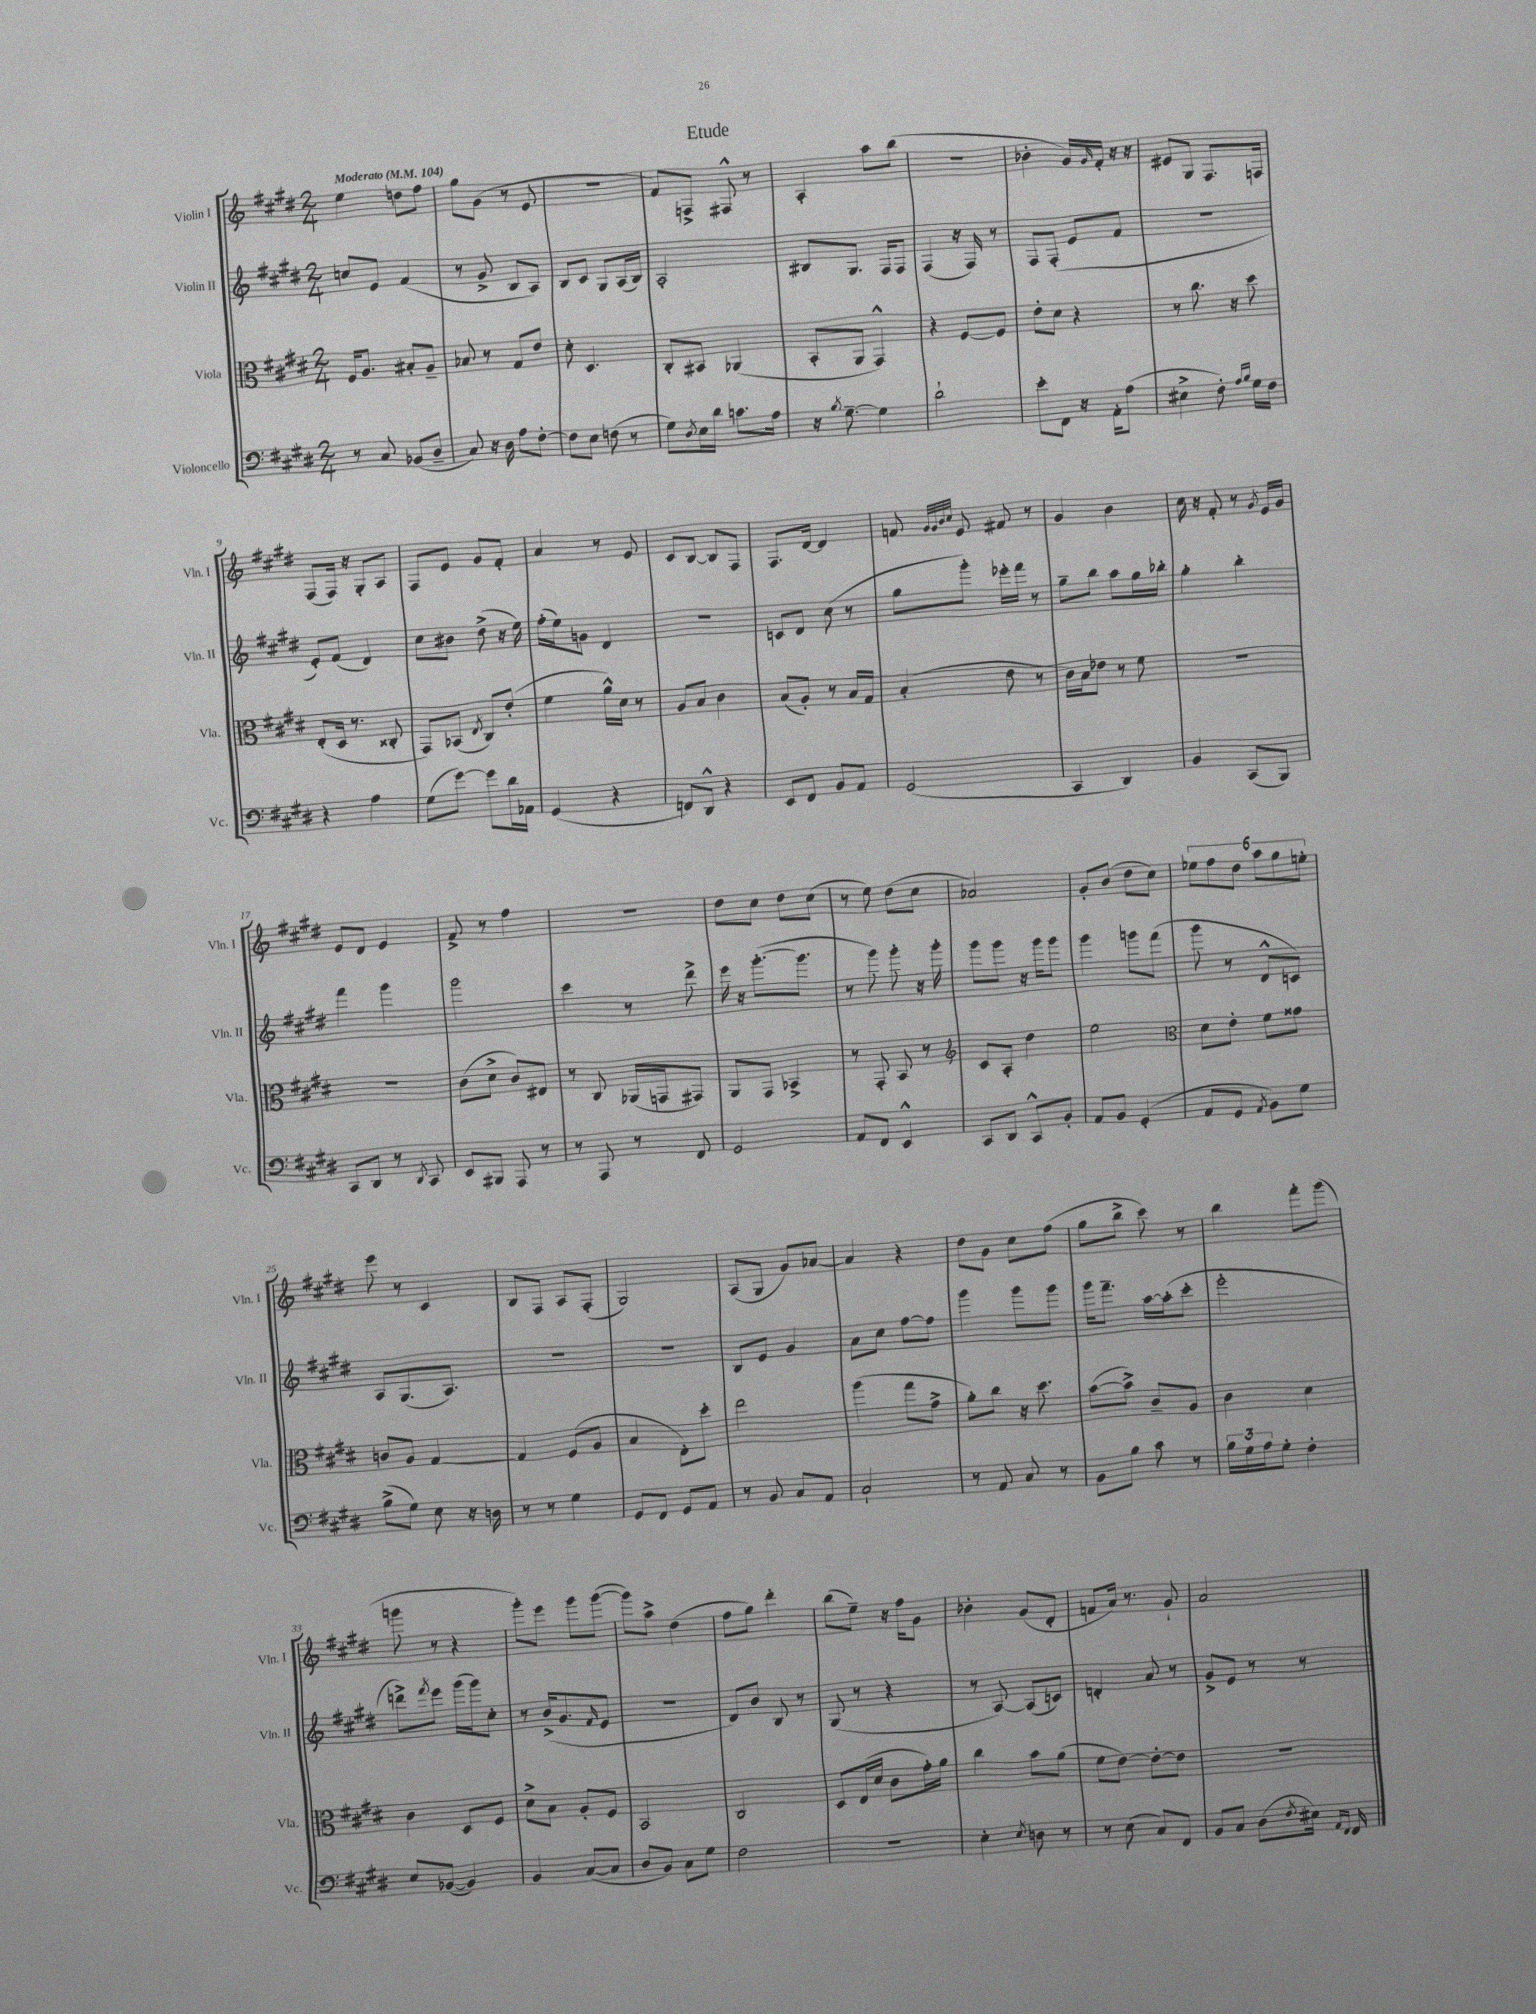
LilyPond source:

\header { title = "Etude" }
<<
\new StaffGroup <<
\new Staff = "s0" \with { instrumentName = "Violin I" shortInstrumentName = "Vln. I" } {
    \clef treble \key e \major \numericTimeSignature \time 2/4 \tempo "Moderato" 4 = 104
    e''4 d''8 fis''8 |
    gis''8 gis'8( r8 e'8 |
    R2 |
    fis'8) f8-> fis8-^ r8 |
    a4-. a''8 b''8( |
    r2 |
    bes'4-. gis'16) \grace { gis'16 } fis'16-. r16 r16 |
    eis'8 gis8 fis8. f16 |
    fis8( fis16) r16 gis8-. a8 |
    fis8 e'8 gis'8 fis'8-. |
    a'4 r8 e'8 |
    cis'8 b8~ b8 fis8 |
    fis8. dis'16~ dis'4 |
    f'8 \grace { gis'32 gis'32 b'32 cis''32 } e'8 fis'8 r8 |
    gis'4 b'4 |
    cis''16 r16 fis'8-. r8 \acciaccatura { gis'8 } e'16 gis'16 |
    e'8 dis'8 e'4 |
    fis'8-> r8 fis''4 |
    R2 |
    dis''8 cis''8 dis''8 cis''8( |
    r8 e''8) dis''8( cis''8 |
    aes'2) |
    gis'8-. b'8( dis''8 cis''8) |
    \tuplet 6/4 { ees''8 fis''8 dis''8 a''8 gis''8 e''8-. } |
    e'''8 r8 cis'4 |
    b8 fis8 a8 fis8-.( |
    gis2) |
    a8( gis8 gis'8) aes'8~ |
    aes'4 r4 |
    dis''8 gis'8 cis''8 fis''8( |
    gis''8 b''8-> cis'''8) r8 |
    b''4 fis'''8-. gis'''8( |
    g'''8 r8 r4 |
    gis'''8-.) e'''8 gis'''8 gis'''8~( |
    gis'''8) a''8-> dis''4( |
    fis''8 gis''8) dis'''4-. |
    b''8( e''8--) r16 fis''16 gis'8 |
    bes'4-. gis'8( dis'8-. |
    f'8 a'16) r8. gis'8-! |
    a'2 \bar "|." |
}
\new Staff = "s1" \with { instrumentName = "Violin II" shortInstrumentName = "Vln. II" } {
    \clef treble \key e \major \numericTimeSignature \time 2/4
    c''8 e'8 fis'4( |
    r8 gis'8-> b8 a8) |
    b8 cis'8 gis8 a16( b16) |
    a2-. |
    bis8 gis8. fis16 fis8 |
    fis4( r16 fis16) r8 |
    fis8 fis8-.( e'8 fis'8 |
    R2 |
    e'8-.) fis'8( dis'4) |
    cis''8 bis'8 dis''8->( r16 e''16) |
    fis''16-.( e''16) g'8 dis'4 |
    r2 |
    c'8 dis'8 cis''8( r8 |
    gis''8 gis'''8-.) ees'''16-. fis'''16 r8 |
    gis''8-- b''8 a''8 gis''16 bes''16-. |
    gis''4-. b''4-. |
    fis'''4 gis'''4 |
    gis'''2 |
    cis'''4 r8 dis'''8-> |
    e'''16 r16 gis'''8.~-.( gis'''8. |
    r8 gis'''8) gis'''8-. r16 gis'''16-. |
    gis'''8 gis'''8 r16 gis'''16 gis'''8 |
    gis'''4 g'''8 fis'''8( |
    gis'''8 r8 dis'8-^ c'8) |
    a8 gis8.( a8.) |
    R2 |
    R2 |
    b8 e'8 gis'4 |
    a'8 cis''8 fis''8~ fis''8 |
    gis'''4 gis'''8 gis'''8 |
    gis'''16 fis'''8.-- a''16~ a''16-.( cis'''8-. |
    e'''2-. |
    d'''8->) \acciaccatura { fis'''8 } e'''8 gis'''16( gis'''16) cis''8-. |
    r8 b'16->( gis'8. \grace { fis'16 } e'8 |
    R2 |
    dis'8) b'8 b8 r8 |
    gis8( r8 r4 |
    r8 a8~) a8( c'8) |
    d'4-. a'8 r8 |
    gis'8-> e'8 r8 r8 \bar "|." |
}
\new Staff = "s2" \with { instrumentName = "Viola" shortInstrumentName = "Vla." } {
    \clef alto \key e \major \numericTimeSignature \time 2/4
    fis16 a8. bis8-. a8-- |
    bes8 r8 gis8 e'8 |
    dis'8-. dis4. |
    cis8-. bis,8 aes,4( |
    b,8-. a,8 gis,4-^) |
    r4 fis8~ fis8 |
    e'8-. dis'8 r4 |
    r8 cis''8. r16 dis''8 |
    e8-.( dis16 r8. cisis8-. |
    gis,8) bes,8( \acciaccatura { e8 } cis8) e'8-.( |
    fis'4 a'16-^) dis'16 r8 |
    a8 b8 cis'4 |
    b8( a8-.) r8 b16 gis16 |
    b4-.( e'8 r8 |
    cis'16) b16 ees'8 r8 fis'8 |
    R2 |
    R2 |
    cis'8( dis'8-> cis'8) eis8 |
    r8 cis8 aes,16( g,16 gis,8) |
    a,8 gis,8 bes,4-> |
    r8 gis,8-. b,8 r8 |
    \clef treble cis'8 a8-. dis''4 |
    e''2 |
    \clef alto dis'8 e'8-. fis'8 gisis'8 |
    c'8 a8 gis4~ |
    gis4 fis8( a8 |
    b4 e8-.) dis''8-. |
    e''2 |
    a''4( gis''8 gis'8-> |
    a'8-.) cis''8 r16 dis''8. |
    b'8~( b'8->) cis'8-- a8 |
    cis'4 dis'4 |
    cis'4 dis8 fis8 |
    dis'8-> b8 a8-. fis8 |
    b,2 |
    cis2 |
    dis8 e16( dis'16 cis'8 gis'16-.) a'16 |
    cis''4 b'8 a'8( |
    fis'8 e'8~) e'8~-. e'8 |
    R2 \bar "|." |
}
\new Staff = "s3" \with { instrumentName = "Violoncello" shortInstrumentName = "Vc." } {
    \clef bass \key e \major \numericTimeSignature \time 2/4
    r8 cis8 bes,8( dis8-- |
    cis8) r16 dis16 a8 fis8~-. |
    fis8 e8 f8( r8 |
    gis8) \acciaccatura { dis8 } e16 dis'16 c'8. a16 |
    r16 \acciaccatura { b8 } gis8.~-- gis4 |
    dis'2-! |
    e'8-. fis,8 r16 a,16-. a8( |
    eis4-> fis8-.) \grace { a16 b16 } gis16 fis16 |
    r4 a4 |
    gis8( gis'8~) gis'8 dis'16 aes,16 |
    gis,4( r4 |
    f,8) dis,8-^ r4 |
    e,8 fis,8 b,8 a,8 |
    gis,2( |
    cis,4 dis,4) |
    b,4 cis,8( b,,8) |
    cis,8 dis,8 r8 \acciaccatura { dis,8 } cis,8 |
    e,8 bis,,8 a,,8 r8 |
    r8 a,,8 r8 fis,8 |
    gis,2 |
    a,8 fis,8 e,4-^ |
    cis,8 dis,8 cis,8-^ b,8-. |
    a,8 b,8 gis,4-.( |
    a,8 gis,8 \acciaccatura { a,8 } b,8) gis8 |
    b8->( gis8) e8 r16 d16 |
    r8 r8 gis4 |
    gis,8 fis,8 gis,8 a,8 |
    r8 b,8 cis8 a,8 |
    cis2-! |
    r8 a,8 cis8 r8 |
    b,8 b8 cis'8 r8 |
    \tuplet 3/2 { b16 gis16 a16 } gis8-. fis4-. |
    e8 bes,8~( bes,4) |
    b,4 cis8~( cis8 |
    dis8 b,8) cis8 gis8 |
    fis2 |
    R2 |
    e4-. \acciaccatura { e8 } d8 r8 |
    r8 e8( cis8) fis,8 |
    b,8 cis8 dis8( \acciaccatura { fis8 } eis16) \grace { a,16 fis,16 } fis,16 \bar "|." |
}
>>
>>
